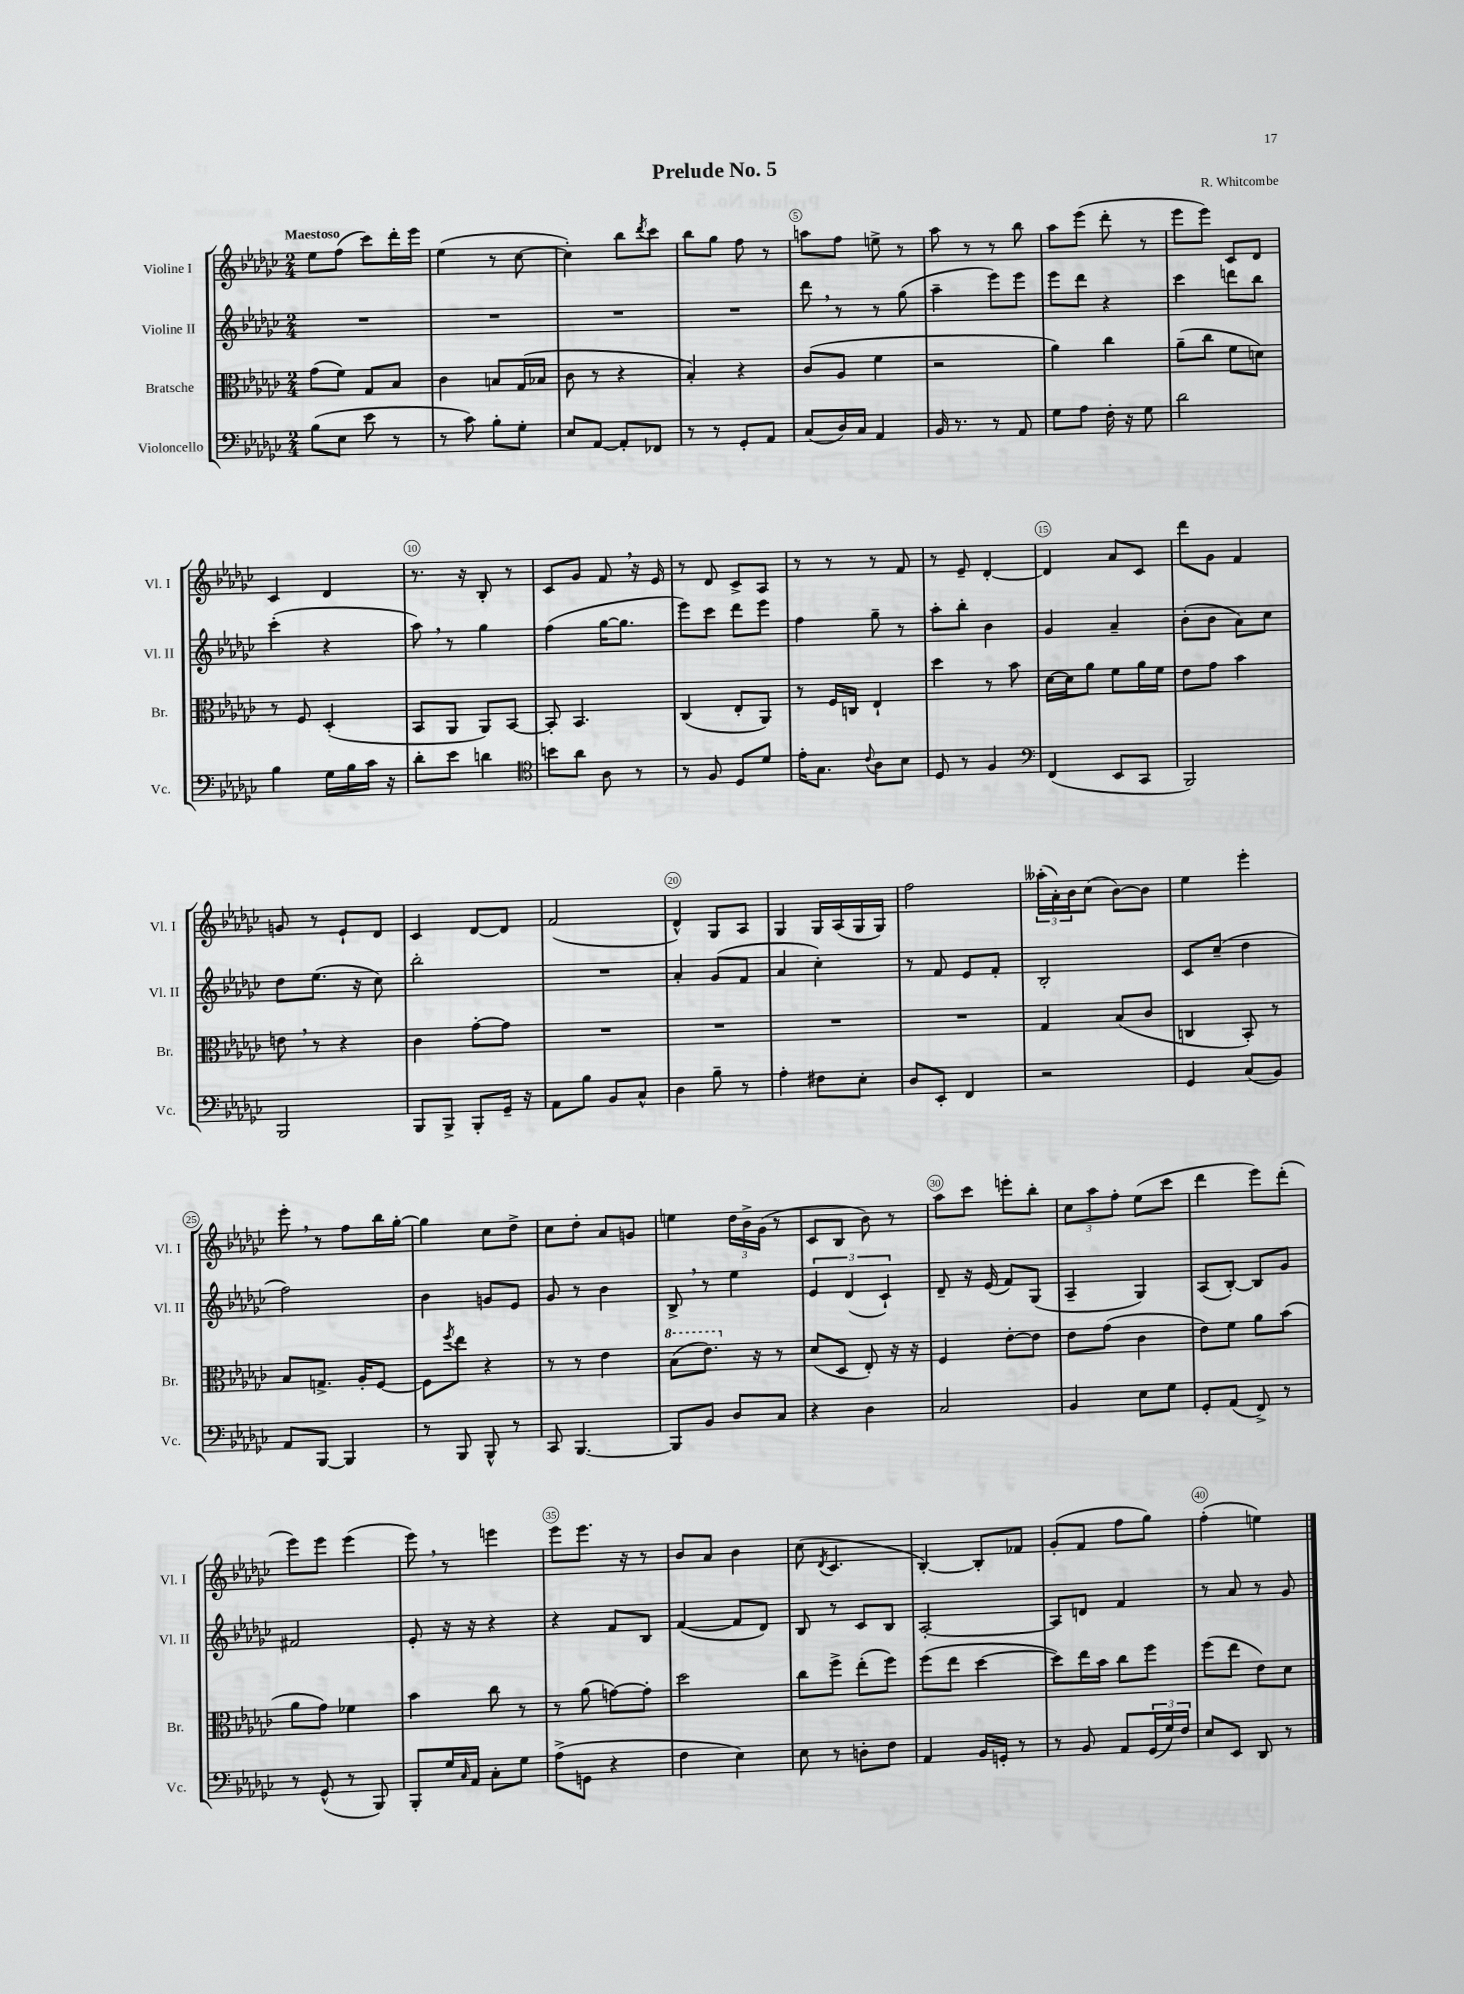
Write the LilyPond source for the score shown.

\header { title = "Prelude No. 5" composer = "R. Whitcombe" }
<<
\new StaffGroup <<
\new Staff = "s0" \with { instrumentName = "Violine I" shortInstrumentName = "Vl. I" } {
    \clef treble \key ges \major \numericTimeSignature \time 2/4 \tempo "Maestoso"
    ees''8 f''8( ces'''8) des'''16-. ees'''16 |
    ees''4( r8 ces''8~ |
    ces''4-.) bes''8 \acciaccatura { des'''8 } ces'''8 |
    bes''8 ges''8 f''8 r8 |
    a''8 f''8 e''8-> r8 |
    aes''8 r8 r8 bes''8 |
    aes''8 ees'''8( des'''8-. r8 |
    ees'''8 ees'''8) ces'8 des'8 |
    ces'4 des'4 |
    r8. r16 bes8-. r8 |
    ces'8 ges'8 f'8 \breathe r16 ees'16 |
    r8 des'8 ces'8-> aes8 |
    r8 r8 r8 f'8 |
    r8 ees'8-- des'4~-. |
    des'4 aes'8 ces'8 |
    des'''8 ges'8 f'4 |
    g'8 r8 ees'8-! des'8 |
    ces'4 des'8~ des'8 |
    f'2( |
    des'4-^) ges8 aes8 |
    ges4 ges16 aes16( ges16 ges16) |
    f''2 |
    \tuplet 3/2 { aeses''16-.( aes'16-.) bes'16 } ces''8( bes'8~) bes'8 |
    ees''4 ees'''4-. |
    ees'''8-. \breathe r8 f''8 bes''16 ges''16~-. |
    ges''4 ces''8 des''8-> |
    ces''8 des''8-. aes'8 g'8 |
    e''4 \tuplet 3/2 { des''16 bes'16-> ges'16( } r8 |
    ces'8 bes8 bes'8) r8 |
    aes''8 ces'''8 e'''8-. bes''8-. |
    \tuplet 3/2 { ces''8 aes''8 f''8-. } ees''8( ces'''8 |
    des'''4 ees'''8) des'''8-.( |
    ees'''8) ees'''8 ees'''4( |
    ees'''8) \breathe r8 e'''4 |
    ees'''8 ees'''8. r16 r8 |
    bes'8 aes'8 bes'4 |
    ces''8( \acciaccatura { des'8 } ces'4. |
    bes4~-.) bes8-. fes'8 |
    ges'8-.( f'8 f''8 ges''8) |
    f''4-.( e''4) \bar "|." |
}
\new Staff = "s1" \with { instrumentName = "Violine II" shortInstrumentName = "Vl. II" } {
    \clef treble \key ges \major \numericTimeSignature \time 2/4
    R2 |
    R2 |
    R2 |
    R2 |
    des'''8 \breathe r8 r8 ges''8( |
    aes''4-- ees'''8) ees'''8 |
    ees'''8 des'''8 r4 |
    ces'''4 d'''8 bes''8 |
    ces'''4-.( r4 |
    aes''8) \breathe r8 ges''4 |
    f''4( ges''16~ ges''8. |
    ees'''8) ces'''8 des'''8 ees'''8 |
    f''4 ges''8-- r8 |
    aes''8-. bes''8-. bes'4 |
    ges'4 aes'4-- |
    bes'8-.( bes'8 aes'8) ces''8 |
    des''8 ees''8.( r16 ces''8) |
    bes''2-. |
    R2 |
    aes'4-. ges'8( f'8 |
    aes'4 ces''4-.) |
    r8 f'8 ees'8 f'8-. |
    bes2-. |
    ces'8 ces''8--( des''4 |
    f''2) |
    bes'4 g'8 ees'8 |
    ges'8 r8 bes'4 |
    bes8-> \breathe r8 ees''4 |
    \tuplet 3/2 { ees'4 des'4( ces'4-!) } |
    des'8-- r16 ees'16( f'8) ges8( |
    aes4-- ges4) |
    aes8( bes8~-.) bes8 ges'8 |
    fis'2 |
    ees'8-. r16 r16 r4 |
    r4 f'8 bes8 |
    f'4~( f'8 des'8) |
    bes8 r8 ces'8 bes8 |
    aes2~-. |
    aes8 d'8 f'4 |
    r8 aes'8 r8 ges'8 \bar "|." |
}
\new Staff = "s2" \with { instrumentName = "Bratsche" shortInstrumentName = "Br." } {
    \clef alto \key ges \major \numericTimeSignature \time 2/4
    ges'8( f'8) ges8 bes8 |
    ces'4 b8 ges16( bes16 |
    ces'8 r8 r4 |
    bes4-.) r4 |
    ces'8( aes8 f'4 |
    r2 |
    aes'4) ces''4 |
    aes'8--( ces''8 f'8 d'8) |
    r8 f8 des4-.( |
    bes,8 aes,8 aes,8) bes,8~ |
    bes,8-. bes,4. |
    ces4( ees8-. aes,8) |
    r8 f16 c16 ees4-! |
    des''4 r8 bes'8 |
    des'16~ des'16 aes'8 f'8 aes'16 f'16 |
    ees'8 ges'8 bes'4 |
    e'8 \breathe r8 r4 |
    ces'4 ges'8~-. ges'8 |
    R2 |
    R2 |
    R2 |
    R2 |
    ges4 bes8( ces'8 |
    c4 bes,8-.) r8 |
    bes8 g8.-> aes16-. f8~ |
    f8 \acciaccatura { f''8 } ees''8 r4 |
    r8 r8 ees'4 |
    \ottava #1 bes'8( ees''8.) \ottava #0 r16 r8 |
    des'8( des8 ees8-.) r16 r16 |
    f4 ees'8~-. ees'8 |
    ees'8 ges'8( ces'4 |
    ees'8) f'8 aes'8 bes'8( |
    aes'8 ges'8) fes'4 |
    bes'4 ces''8 r8 |
    r8 aes'8( g'8~) g'8-. |
    des''2 |
    ces''8 f''8-> ees''8-.( f''8) |
    f''8( ees''8 des''4~ |
    des''8) ees''16 bes'16 ces''8 f''8 |
    f''8( ees''8 ees'8) des'8 \bar "|." |
}
\new Staff = "s3" \with { instrumentName = "Violoncello" shortInstrumentName = "Vc." } {
    \clef bass \key ges \major \numericTimeSignature \time 2/4
    bes8( ees8 ees'8 r8 |
    r8 ces'8) bes8-. ges8-. |
    ees8 aes,8~ aes,8-. fes,8 |
    r8 r8 ges,8-. aes,8 |
    ces8( des16) ces16 aes,4 |
    bes,16 r8. r8 aes,8 |
    ges8 aes8 f16-. r16 ges8 |
    des'2 |
    bes4 ges16 bes16 ces'16 r16 |
    des'8-. ees'8 d'4 |
    \clef tenor b'8 aes'8 aes8 r8 |
    r8 f8 des8 des'8 |
    ees'16-. ges8. \appoggiatura { ces'8 } aes8 bes8 |
    des8 r8 f4 |
    \clef bass f,4( ees,8 ces,8 |
    bes,,2) |
    bes,,2 |
    bes,,8 bes,,8-> bes,,8-. ges,16-- r16 |
    aes,8 bes8 bes,8 ces8-^ |
    des4 bes8-- r8 |
    aes4-. fis8 ees8-. |
    des8 ees,8-. f,4 |
    r2 |
    ges,4 ces8( bes,8) |
    aes,8 bes,,8~ bes,,4 |
    r8 bes,,8 bes,,8-^ r8 |
    ces,8 bes,,4.~ |
    bes,,8 bes,8 des8 ces8 |
    r4 des4 |
    ces2 |
    bes,4 ees8 ges8 |
    ges,8-. aes,8( f,8->) r8 |
    r8 ges,8-^( r8 bes,,8) |
    bes,,8-. ges16 \grace { ces16 } aes,16 ces8-. ges8 |
    aes8->( g,8 r4 |
    f4 ees4) |
    ees8 r8 d8-. f8 |
    aes,4 bes,16 g,16-. r8 |
    r8 bes,8 aes,8 \tuplet 3/2 { ges,16( ges16) f16 } |
    ees8 ees,8 des,8 r8 \bar "|." |
}
>>
>>
\layout { \context { \Score \override BarNumber.break-visibility = ##(#f #t #t) barNumberVisibility = #(every-nth-bar-number-visible 5) \override BarNumber.stencil = #(make-stencil-circler 0.1 0.3 ly:text-interface::print) } }
